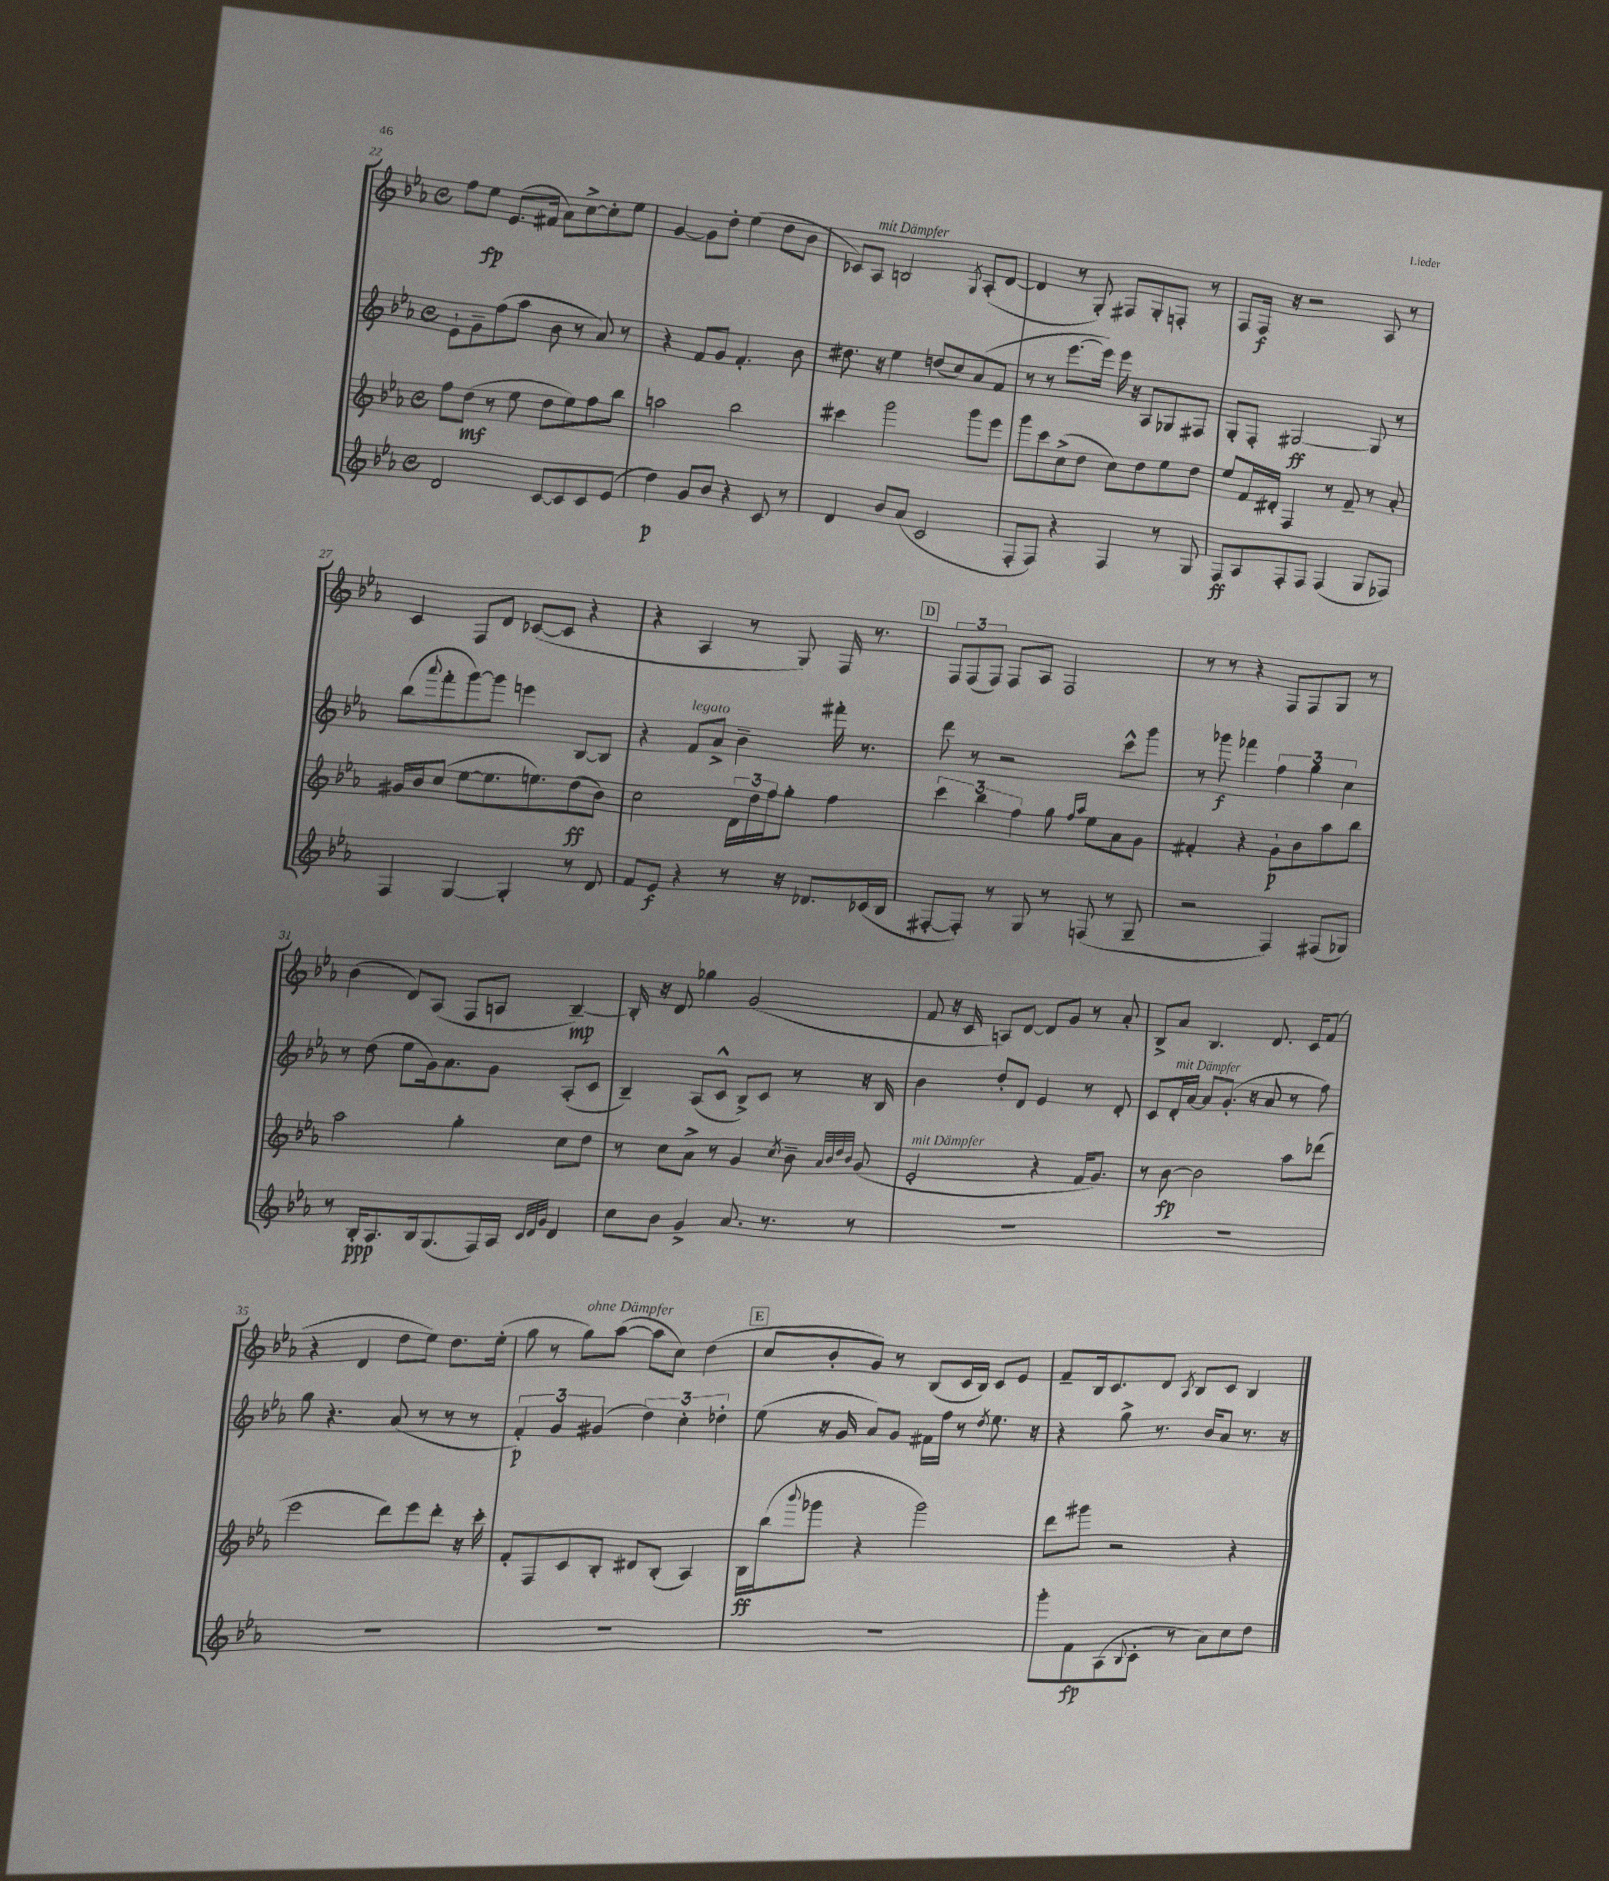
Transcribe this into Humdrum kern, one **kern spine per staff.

**kern	**kern	**kern	**kern
*staff4	*staff3	*staff2	*staff1
*clefG2	*clefG2	*clefG2	*clefG2
*k[b-e-a-]	*k[b-e-a-]	*k[b-e-a-]	*k[b-e-a-]
*M4/4	*M4/4	*M4/4	*M4/4
*met(c)	*met(c)	*met(c)	*met(c)
2d	8ff	8e-`	8ff
.	(8dd	8g~	8ee-
.	8r	(8ff	(8.e-
.	8ee-	8aa-	.
.	.	.	16f#
[8c	8dd	8b-	8a-)
8c]	8ee-)	8r	[8cc^
8c	8ff	8a-)	8cc']
(8e-	8bb-	8r	8ee-
=	=	=	=
4dd)	2aa	4r	[4g
8g	.	8f	8g]
8b-	.	8g	8dd'
4r	2bb-	4.f'	(4ee-
8c	.	.	8dd
8r	.	8b-	8b-
=	=	=	=
4d	4ccc#	8.dd#	8c-)
.	.	.	8A-
.	.	16r	.
8b-	2ggg	4ee-	2B
(8a-	.	.	.
2c	.	(8dd	.
.	.	8cc)	.
.	.	.	8qG
.	8ggg	(8a-	(8A-'
.	8eee-	8f	[8d
=	=	=	=
8F'	8ggg	8r	4d]
8F)	8ccc	8r	.
4r	(8cc^	[8.eee-	8r
.	8dd	.	8G')
.	.	16eee-])	.
4F	8cc)	16eee-	8F#
.	.	16r	.
.	8dd	8A-	8G'
8r	8ee-	8G-	8F'
8G	8dd	8F#	8r
=	=	=	=
8F	8ee-	8G'	8F
8A-	16f	8F'	16F
.	16d#'	.	16r
8F'	4F	[2G#	2r
8F	.	.	.
(4F	8r	.	.
.	8f~	.	.
8G	8r	8G#]	8A-
8F-)	8a-'	8r	8r
=	=	=	=
4F	16g#	(8bb-	4c
.	16b-	.	.
.	.	8qqaaa-	.
.	(8cc	8fff'	.
[4G	[8ee-	[8ggg)	8F
.	8.ee-]	8ggg]	8d
4G']	.	4eee	([8c-
.	8.ee)	.	.
.	.	.	8c-]
8r	(8dd	[8B-	4r
8d	8b-)	8B-]	.
=	=	=	=
8f	2cc	4r	4r
8e-	.	.	.
4r	.	8f	4A-
.	.	8a-^	.
8r	24d	4b-~	8r
.	24dd	.	.
.	24ff	.	.
16r	8gg'	.	8G)
8.d-	.	.	.
.	4ff	16fff#'	16F
.	.	8.r	8.r
(16c-	.	.	.
16B-	.	.	.
=	=	=	=
[8F#'	6ccc	8ddd	12F
.	.	.	(12F
8F#'])	.	8r	.
.	6bb-	.	12F)
8r	.	2r	8F
.	6ff	.	.
8G	.	.	8A-
8r	8gg	.	2F
.	16qqff	.	.
.	16qqaa-	.	.
(8F	8ee-	.	.
8r	8a-	8ccc^^	.
8G~	8g	8ggg	.
=	=	=	=
2r	4f#'	8r	8r
.	.	8ggg-	8r
.	4r	4fff-	4r
4F)	8g`	6ff	8F
.	8b-	.	8F
.	.	6gg	.
(8F#	8aa-	.	8G
.	.	6cc	.
8G-)	8bb-	.	8r
=	=	=	=
8r	2aa-	8r	(4b-
16B-'	.	(8dd	.
8.A-	.	.	.
.	.	8ee-	8d)
16B-	.	16g)	(8A-
(8.G	.	8.a-	.
.	4gg'	.	8F
16F)	.	8g	8A
16A-	.	.	.
32qqc	.	.	.
32qqd	.	.	.
32qqg	.	.	.
4d	8cc	(8A-'	[4B-~)
.	8dd	8c	.
=	=	=	=
8cc	8r	4B-~)	16B-']
.	.	.	16r
8b-	8cc	.	8d
4g^	8a-^	(8A-	4gg-
.	8r	8c^^	.
8.a-	4g	8B-^)	(2g
.	.	8c	.
8.r	.	.	.
.	8qcc	.	.
.	8b-~	8r	.
.	32qqa-	.	.
.	32qqb-	.	.
.	32qqdd	.	.
.	32qqb-	.	.
8r	(8g	16r	.
.	.	16B-	.
=	=	=	=
1r	2e-'	4b-	8f
.	.	.	16r
.	.	.	16c
.	.	8dd'	8A)
.	.	8d	[8d
.	4r	4e-	8d]
.	.	.	8g
.	16f	8r	8r
.	8.g)	.	.
.	.	8d'	8a-'
=	=	=	=
1r	8r	8c	8B-^
.	[8b-	16d'	8a-
.	.	[16a-	.
.	2b-]	8a-]	4.B-
.	.	(8.g'	.
.	.	16r	.
.	.	8a-	8.d
.	8aa-	8r	.
.	.	.	16c
.	(8ddd-	8ff)	(8f
=	=	=	=
1r	2eee-	8gg	4r
.	.	4.r	.
.	.	.	4d
.	8ddd)	(8a-	8dd
.	8eee-	8r	8ee-)
.	8ddd'	8r	8.dd
.	16r	8r	.
.	16ccc'	.	(16ee-'
=	=	=	=
1r	8f'	6f')	8gg
.	8F	.	8r
.	.	6g	.
.	8c	.	8gg)
.	.	(6g#	.
.	8B-'	.	([8aa-
.	8d#	6dd)	8aa-]
.	(8B-'	.	8cc)
.	.	6cc'	.
.	4A-)	.	(4dd
.	.	6dd-'	.
=	=	=	=
1r	16B-	(8ee-	8cc
.	(16bb-	.	.
.	8qqbbb-	.	.
.	8ggg-	16r	8b-'
.	.	16g	.
.	4r	8a-)	8g)
.	.	8g	8r
.	2ggg-)	16f#	(8B-
.	.	16ff	.
.	.	8r	16c
.	.	.	16B-)
.	.	8qdd	.
.	.	8.ee-	8c
.	.	.	8e-
.	.	16r	.
=	=	=	=
8ggg'	8ddd	4r	8f~
8f	8ggg#	.	16B-
.	.	.	8.c
(8A-	2r	8gg^	.
8qqB-	.	.	.
8c'	.	8.r	8d
.	.	.	8qA-
8r	.	.	8B-
.	.	16b-	.
8a-)	.	8a-	8c
8cc	4r	8.r	4B-
8dd	.	.	.
.	.	16r	.
==	==	==	==
*-	*-	*-	*-
